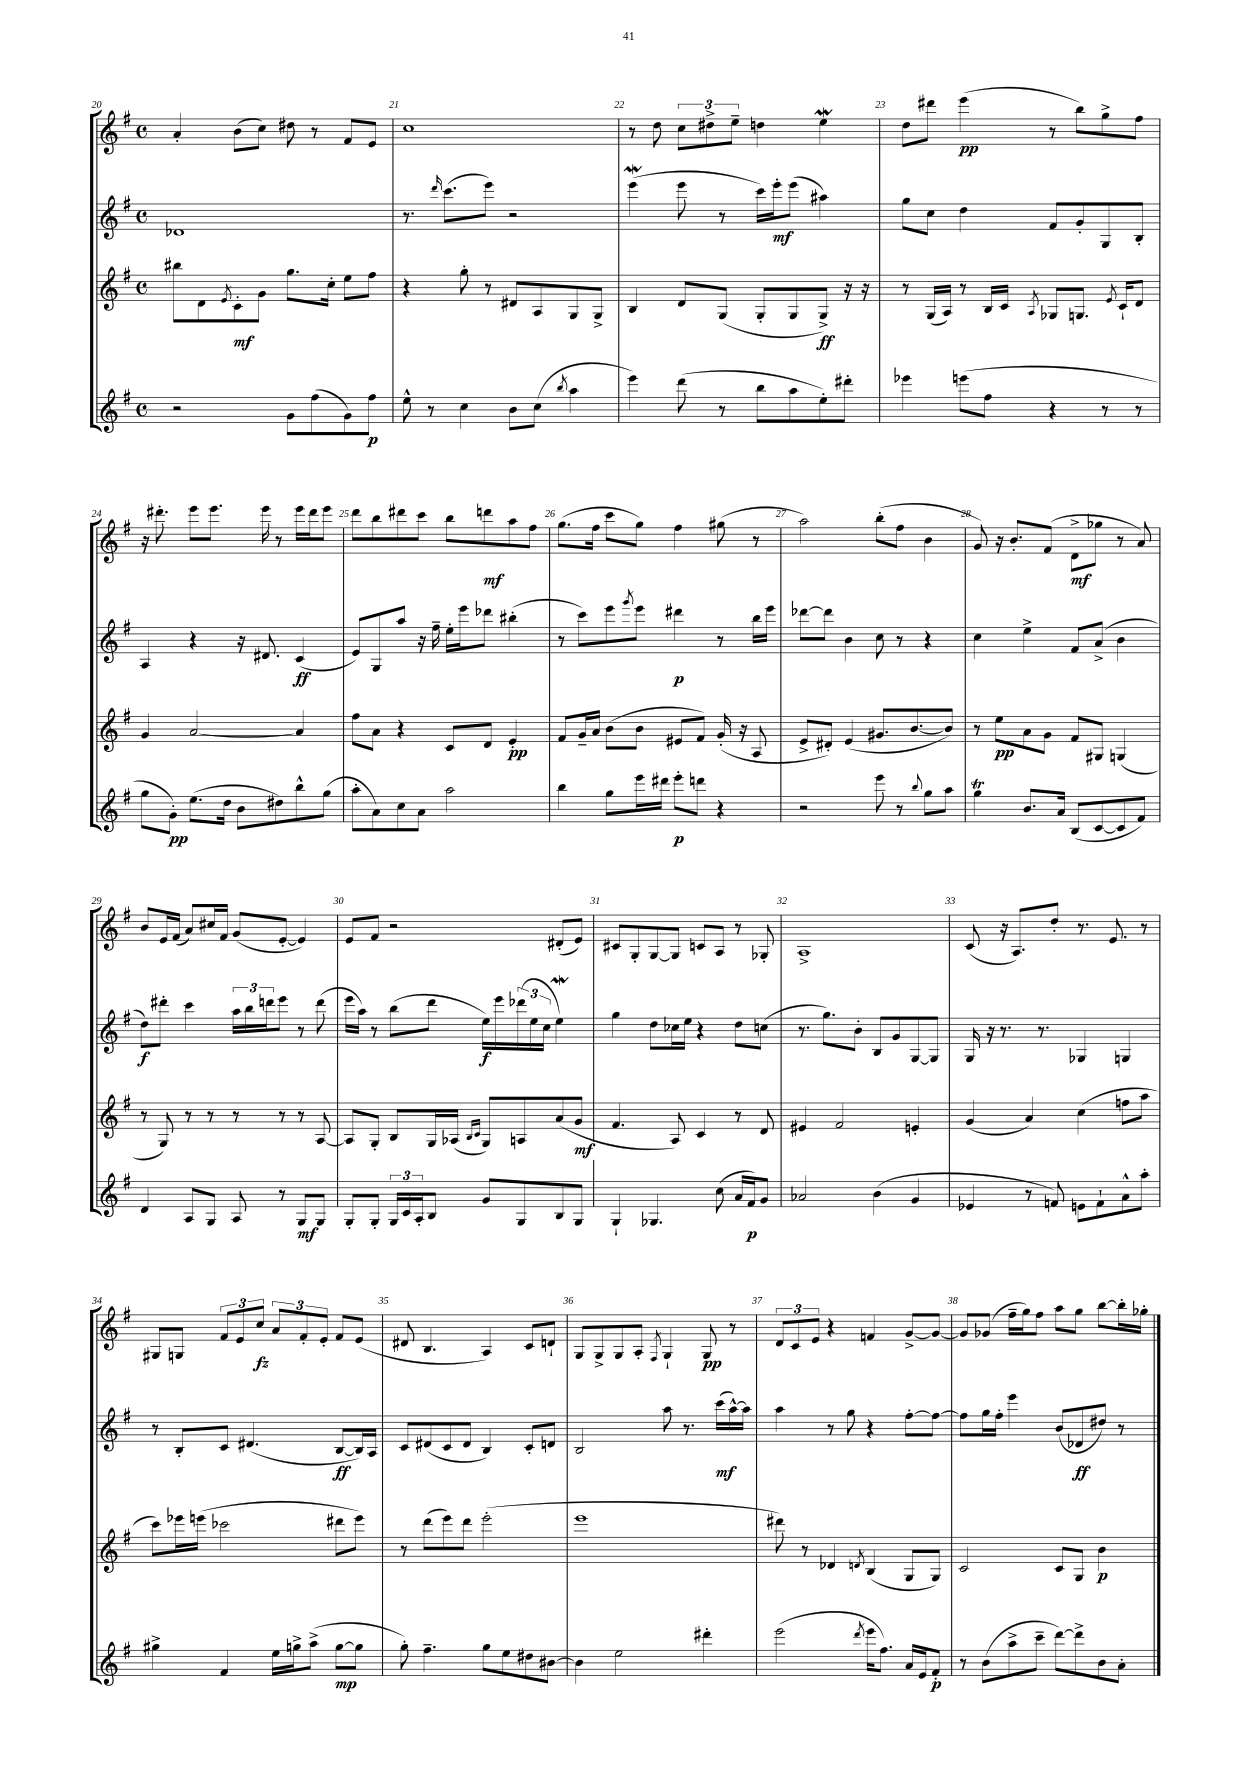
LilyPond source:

<<
\new StaffGroup <<
\new Staff = "s0" {
    \clef treble \key g \major \defaultTimeSignature \time 4/4
    a'4-. b'8( c''8) dis''8 r8 fis'8 e'8 |
    c''1 |
    r8 d''8 \tuplet 3/2 { c''8 dis''8-> e''8-- } d''4 e''4\mordent |
    d''8 dis'''8 e'''4\pp( r8 b''8) g''8-> fis''8 |
    r16 dis'''8.-. e'''8 e'''8. e'''16 r8 e'''16 dis'''16 e'''8 |
    d'''8 b''8 dis'''8 c'''8 b''8 d'''8\mf a''8 fis''8 |
    g''8.( fis''16 c'''8 g''8) fis''4 gis''8( r8 |
    a''2) b''8-.( fis''8 b'4 |
    g'8) r16 b'8.-. fis'8( d'8->\mf ges''8 r8 a'8) |
    b'8 e'16 fis'16( a'8) cis''16 fis'16 g'8( e'8~-. e'4) |
    e'8 fis'8 r2 dis'8-.( e'8) |
    cis'8 g8-. g8~ g8 c'8 a8 r8 ges8-. |
    a1-> |
    c'8( r16 a8.) d''8-. r8. e'8. r8 |
    gis8 g8 \tuplet 3/2 { fis'8 e'8 c''8\fz } \tuplet 3/2 { a'8 fis'8-. e'8-. } fis'8 e'8( |
    dis'8 b4. a4) c'8 d'8-! |
    g8 g8-> g8 a8-. \acciaccatura { fis8 } g4-! g8\pp r8 |
    \tuplet 3/2 { d'8 c'8 e'8 } r4 f'4 g'8~-> g'8~ |
    g'8 ges'8( fis''16-- g''16) fis''8 a''8 g''8 b''8~ b''16-. ges''16-. \bar "|." |
}
\new Staff = "s1" {
    \clef treble \key g \major \defaultTimeSignature \time 4/4
    des'1 |
    r8. \grace { d'''16 } c'''8.( e'''8) r2 |
    e'''4\mordent( e'''8 r8 c'''16) e'''16-.\mf e'''8( ais''4) |
    g''8 c''8 d''4 fis'8 g'8-. g8 b8-. |
    a4 r4 r16 dis'8. c'4\ff( |
    e'8) g8 a''8 r16 fis''16-- e''16-. e'''16 des'''8 bis''4-.( |
    r8 c'''8) e'''8 \acciaccatura { g'''8 } e'''8 dis'''4\p r8 b''16 e'''16 |
    des'''8~ des'''8 b'4 c''8 r8 r4 |
    c''4 e''4-> fis'8 a'8->( b'4 |
    d''8\f) dis'''8-. c'''4 \tuplet 3/2 { a''16 b''16 d'''16 } e'''8 r8 d'''8( |
    e'''16 a''16) r8 b''8( d'''8 e''16\f) e'''16 \tuplet 3/2 { des'''16( e''16 c''16 } e''4\mordent) |
    g''4 d''8 ces''16 e''16 r4 d''8 c''8( |
    r8. g''8.) b'8-. b8 g'8 g8~ g8 |
    g16 r16 r8. r8. ges4 g4 |
    r8 b8-. c'8 dis'4.( b8~\ff b16) a16 |
    c'8 dis'8( c'8 dis'8 b4) c'8-. d'8 |
    b2 a''8 r8. c'''16\mf( a''16~-^) a''16 |
    a''4 r8 g''8 r4 fis''8~-. fis''8~ |
    fis''8 g''16 fis''16-. e'''4 b'8( des'8\ff dis''8) r8 \bar "|." |
}
\new Staff = "s2" {
    \clef treble \key g \major \defaultTimeSignature \time 4/4
    bis''8 d'8 \acciaccatura { e'8 } c'8-.\mf g'8 g''8. c''16-. e''8 fis''8 |
    r4 g''8-. r8 dis'8 a8 g8 g8-> |
    b4 d'8 g8( g8-. g8 g8->\ff) r16 r16 |
    r8 g16( a16) r8 b16 c'16 \acciaccatura { a8 } ges8 g8. \acciaccatura { e'8 } c'16-! d'8 |
    g'4 a'2~ a'4 |
    fis''8 a'8 r4 c'8 d'8 e'4-.\pp |
    fis'8 g'16-- a'16 b'8( b'8 eis'8 fis'8) g'16-.( r16 a8 |
    e'8-> dis'8-.) e'4( gis'8. b'8.~ b'8) |
    r8 e''8\pp a'8 g'8 fis'8 gis8 g4( |
    r8 g8) r8 r8 r8 r8 r8 a8~ |
    a8 g8-. b8 g16 aes16( \grace { b16 c'16 } g8) a8 a'8( g'8\mf |
    fis'4. a8) c'4 r8 d'8 |
    eis'4 fis'2 e'4-. |
    g'4( a'4) c''4( f''8 a''8 |
    c'''8) ees'''16 e'''16( ces'''2 dis'''8 e'''8) |
    r8 d'''8( e'''8) d'''8 e'''2-.( |
    e'''1 |
    dis'''8) r8 des'4 \acciaccatura { d'8 } b4( g8 g8) |
    c'2 c'8 g8 b'4\p \bar "|." |
}
\new Staff = "s3" {
    \clef treble \key g \major \defaultTimeSignature \time 4/4
    r2 g'8 fis''8( g'8) fis''8\p |
    e''8-^ r8 c''4 b'8 c''8( \acciaccatura { b''8 } a''4 |
    e'''4) d'''8( r8 b''8 a''8 e''8-.) dis'''8-. |
    ees'''4 e'''8( fis''8 r4 r8 r8 |
    g''8 g'8-.\pp) e''8.( d''16 b'8 dis''8) b''8-^ g''8( |
    a''8-. a'8) c''8 a'8 a''2 |
    b''4 g''8 e'''16 dis'''16 e'''8-.\p d'''8 r4 |
    r2 e'''8 r8 \appoggiatura { b''8 } g''8 a''8 |
    g''4\trill b'8. a'16 b8( c'8~ c'8 fis'8) |
    d'4 a8 g8 a8 r8 g8\mf g8 |
    g8-. g8-. \tuplet 3/2 { g16 c'16 a16-. } b8 g'8 g8 b8 g8 |
    g4-! ges4. c''8( a'16 fis'16\p) g'8 |
    aes'2 b'4( g'4 |
    ees'4 r8 f'8) e'8 f'8-! a'8-^ a''8-. |
    gis''4-> fis'4 e''16 g''16-> a''8->( g''8~\mp g''8 |
    g''8-.) fis''4.-- g''8 e''8 dis''8 bis'8~ |
    bis'4 e''2 dis'''4-. |
    e'''2( \acciaccatura { d'''8 } e'''16 fis''8.) a'16 e'16 fis'8-.\p |
    r8 b'8( a''8-> c'''8-- d'''8~) d'''8-> b'8 a'8-. \bar "|." |
}
>>
>>
\layout { \context { \Score currentBarNumber = #20 \override BarNumber.break-visibility = ##(#f #t #t) barNumberVisibility = #all-bar-numbers-visible } }
